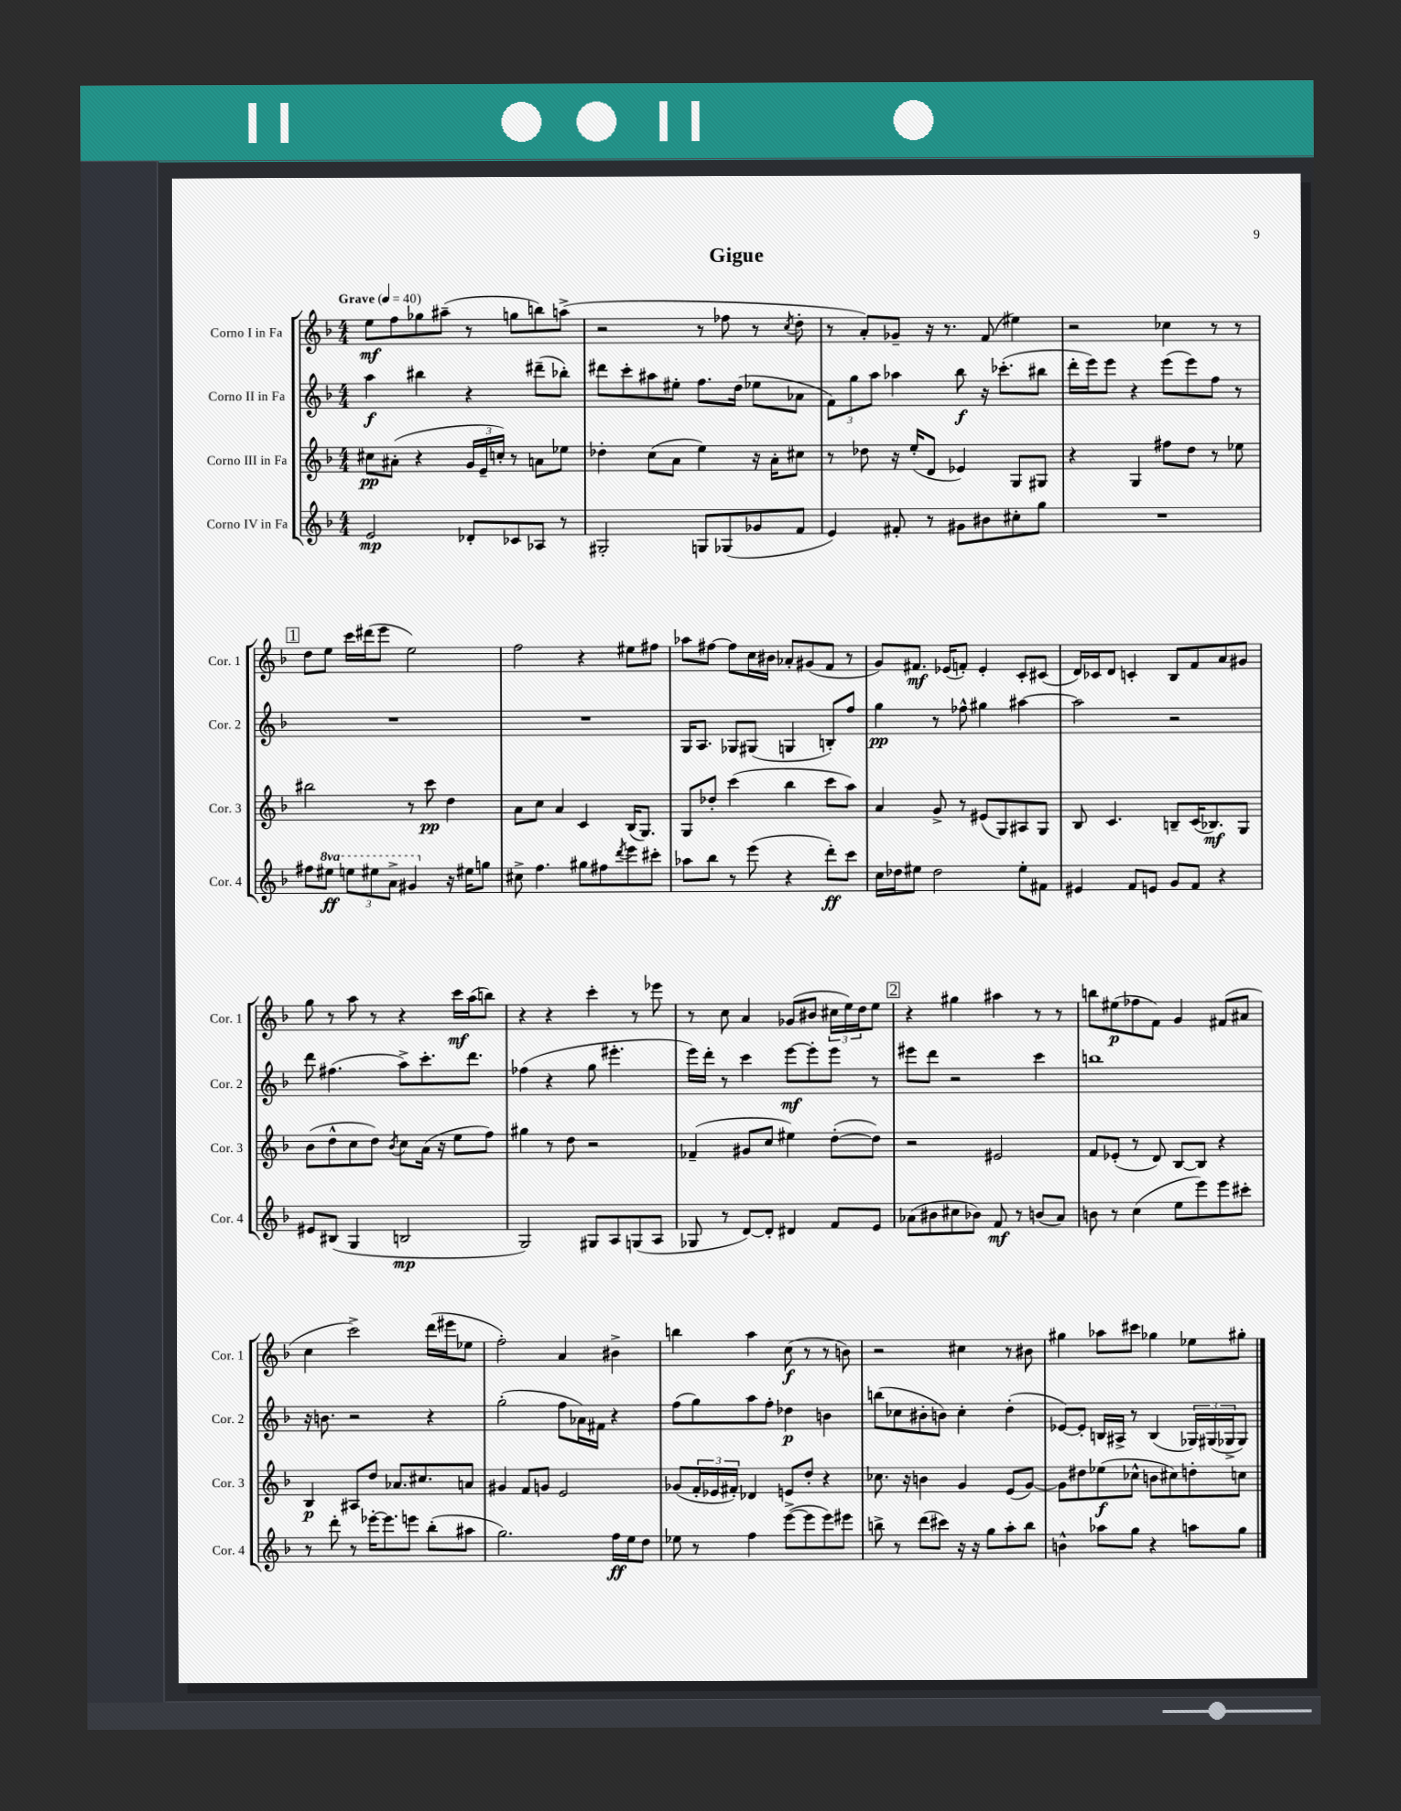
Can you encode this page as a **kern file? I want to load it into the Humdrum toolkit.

**kern	**kern	**kern	**kern
*staff4	*staff3	*staff2	*staff1
*clefG2	*clefG2	*clefG2	*clefG2
*k[b-]	*k[b-]	*k[b-]	*k[b-]
*M4/4	*M4/4	*M4/4	*M4/4
*MM40	*MM40	*MM40	*MM40
2e/	8cc#\L	4aa\	8ee\L
.	(8a#'\J	.	8ff\
.	4r	4bb#\	8gg-\
.	.	.	(8aa#~\J
8d-'/L	24g/LL	4r	8r
.	24e~/	.	.
.	24cc'/JJ)	.	.
8c-/	8r	.	8gg\L
8A-/J	8a\L	(8ddd#~\L	8bb\)
8r	8ee-\J	8bb-'\J)	(8aa^\J
=	=	=	=
2G#'/	4dd-'\	8ddd#\L	2r
.	.	8ccc'\	.
.	(8cc\L	8aa#\	.
.	8a\J	8ee#'\J	.
8G/L	4ee\)	8.ff\L	8r
(8G-/	.	.	8ff-\
.	.	(16dd\Jk	.
8g-/	16r	8ee-\L	8r
.	16a'\LK	.	.
.	.	.	8qcc/
8f/J	8cc#\J	8a-\J	8dd'\
=	=	=	=
4e/)	8r	12f\L)	8r
.	.	12gg\	.
.	8dd-\	.	8a'/L)
.	.	12aa\J	.
8f#'/	16r	4aa-\	8g-~/J
.	(16ee'/LK	.	.
8r	8d/J	.	16r
.	.	.	8.r
8g#\L	4e-/)	8bb-\	.
8b#\	.	16r	(8f/
.	.	(8.ccc-'\L	.
8cc#'\	8G/L	.	4ee#\)
8gg\J	8G#/J	8bb#\J	.
=	=	=	=
1r	4r	16ddd'\LL	2r
.	.	16eee\J)	.
.	.	8eee\J	.
.	4G/	4r	.
.	8ff#\L	(8eee\L	4cc-\
.	8dd\J	8eee\)	.
.	8r	8ff\J	8r
.	8ee-\	8r	8r
=	=	=	=
8ff#\L	2bb#\	1r	8dd\L
8eee#\J	.	.	8ee\J
12eee\L	.	.	16ccc\LL
.	.	.	(16ddd#\J
12eee#\	.	.	.
.	.	.	8eee\J
12aa^\J	.	.	.
4gg#/	8r	.	2ee\)
.	8ccc\	.	.
16r	4dd\	.	.
16ee#\LK	.	.	.
8gg\J	.	.	.
=	=	=	=
8cc#^\	8a\L	1r	2ff\
4.ff\	8cc\J	.	.
.	4a/	.	.
8gg#\L	4c/	.	4r
8ff#\	.	.	.
8qddd/	.	.	.
8eee\	(16B-/LK	.	8ee#\L
.	8.G/J)	.	.
8ccc#'\J	.	.	8ff#\J
=	=	=	=
8aa-\L	8G/L	16G/LK	8aa-\L
.	.	8.A/J	.
8bb-\J	8dd-'/J	.	[8ff#\J
8r	(4ccc\	8G-/L	8ff#\]L
(8eee\	.	(8G#/J	16cc\L
.	.	.	16b#\JJ
4r	4bb-\	4G/	8a-'/L
.	.	.	(8g#/
8ddd'\L)	8ccc\L	8B'/L)	8f/J
8ccc\J	8aa\J)	8ff/J	8r
=	=	=	=
16cc\LL	4a/	4gg\	8g/L)
16dd-\J	.	.	.
8ee#\J	.	.	8.f#/J
2dd-\	8g^/	8r	.
.	.	.	(16e-/LK
.	8r	8ff-^^\	8f'/J)
.	(8e#/L	4gg#\	4e-'/
.	8G/)	.	.
8ee#'\L	8A#/	[4aa#\	8c'/L
8f#\J	8G/J	.	(8c#/J
=	=	=	=
4e#/	8B-/	2aa#\]	16d/LL)
.	.	.	16c-/J
.	4.c/	.	8d/J
8f/L	.	.	4c'/
8e/J	.	.	.
8g/L	8B~/L	2r	8B-/L
8f/J	(16c/K	.	8f/
.	8.B-/)	.	.
4r	.	.	8a/
.	8G/J	.	8g#/J
=	=	=	=
8e#/L	(8b-\L	8ddd\	8gg\
(8B#/J	8dd^^\	(4.ff#\	8r
4G/	8cc\	.	8aa\
.	8dd\J)	.	8r
.	8qb-/	.	.
2B/	8cc\L	8aa^\L)	4r
.	(16a\Jk	8.ccc'\	.
.	16r	.	.
.	8ee\L	.	16ccc\LL
.	.	8.ddd\J	(16aa\J
.	8ff\J)	.	8bb\J)
=	=	=	=
2G/)	4gg#\	(4ff-\	4r
.	8r	4r	4r
.	8dd\	.	.
8G#/L	2r	8gg\	4ccc'\
8A/	.	4.eee#'\	.
(8G/	.	.	8r
8A/J	.	.	8eee-\
=	=	=	=
8G-/	(4f-~/	16eee\LL)	8r
.	.	16ddd'\JJ	.
8r	.	8r	8cc\
[8d/L)	8g#/L	4ccc\	4a/
8d'/]J	8cc/J	.	.
4d#/	4ee#\)	[8eee\L	(8g-/L
.	.	8eee'\]	8b#/J
8f/L	([8dd'\L	8eee\J	24cc#\LL
.	.	.	24ee\)
.	.	.	24dd\J
8e/J	8dd\]J)	8r	8ee\J
=	=	=	=
(8a-\L	2r	8eee#\L	4r
8b#\	.	8ddd\J	.
8cc#\	.	2r	4gg#\
8b-\J)	.	.	.
8f/	2e#/	.	4aa#\
8r	.	.	.
(8b/L	.	4ccc\	8r
8a-/J)	.	.	8r
=	=	=	=
8b\	8f/L	1bb	8bb\L
8r	(8e-'/J	.	(8ee#\
(4cc\	8r	.	8ff-\
.	8d/)	.	8f\J)
8ee\L	[8B-/L	.	4g/
8eee\)	8B-/]J	.	.
8eee\	4r	.	(8f#/L
8ccc#'\J	.	.	8a#/J
=	=	=	=
8r	4B-/	16r	4cc\
.	.	8.b\	.
8ddd'\	.	.	.
8r	8A#/L	2r	2ccc^\)
[16eee-'\LK	8dd/J	.	.
8.eee-\]	.	.	.
.	8.a-/L	.	.
8eee\J	.	.	.
.	8.cc#/	.	.
(8bb-'\L	.	4r	(16ddd\LL
.	.	.	16eee#\J
8aa#\J	8a/J	.	8ee-\J
=	=	=	=
2.gg\)	4g#/	(2gg'\	2ff'\)
.	8f/L	.	.
.	8g/J	.	.
.	2e/	8ff\L	4a/
.	.	16a-\L)	.
.	.	16f#\JJ	.
16ff\LL	.	4r	4b#^\
16ee\J	.	.	.
8dd\J	.	.	.
=	=	=	=
8ee-\	(8g-/L	(8ff\L	4bb\
8r	24f'/L	8gg\)	.
.	24e-/	.	.
.	24f#'/JJ)	.	.
4ff\	4d-/	8aa\	4aa\
.	.	8ff'\J	.
([8eee^\L	8e/L	4dd-\	(8cc\
8eee\]	8dd'/J	.	8r
8eee\)	4r	4b\	8r
8eee#\J	.	.	8b\)
=	=	=	=
8bb^\	8.cc-\	(8bb\L	2r
8r	.	8cc-\	.
.	16r	.	.
(8ddd\L	4b\	8b#'\	.
8ccc#\J)	.	8b\J)	.
16r	4g/	4cc-'\	4cc#\
16r	.	.	.
8gg\L	.	.	.
8aa'\	(8e/L	(4dd'\	8r
8bb\J	[8g/J)	.	8b#\
=	=	=	=
4b^^\	8g\]L	[8e-/L)	4gg#\
.	8dd#\	8e-'/]J	.
8aa-\L	(8ee-\	16B/LL	8aa-\L
.	.	16A#^/JJ	.
8gg\J	8cc-^^\J	8r	8ccc#\J
4r	8b\L	(4B/	4gg-\
.	8cc#\)	.	.
8aa\L	8dd'\	24G-/LL)	8ee-\L
.	.	(24G#/	.
.	.	24G-^/J	.
8gg\J	8cc\J	8G-/J)	8gg#'\J
==	==	==	==
*-	*-	*-	*-
